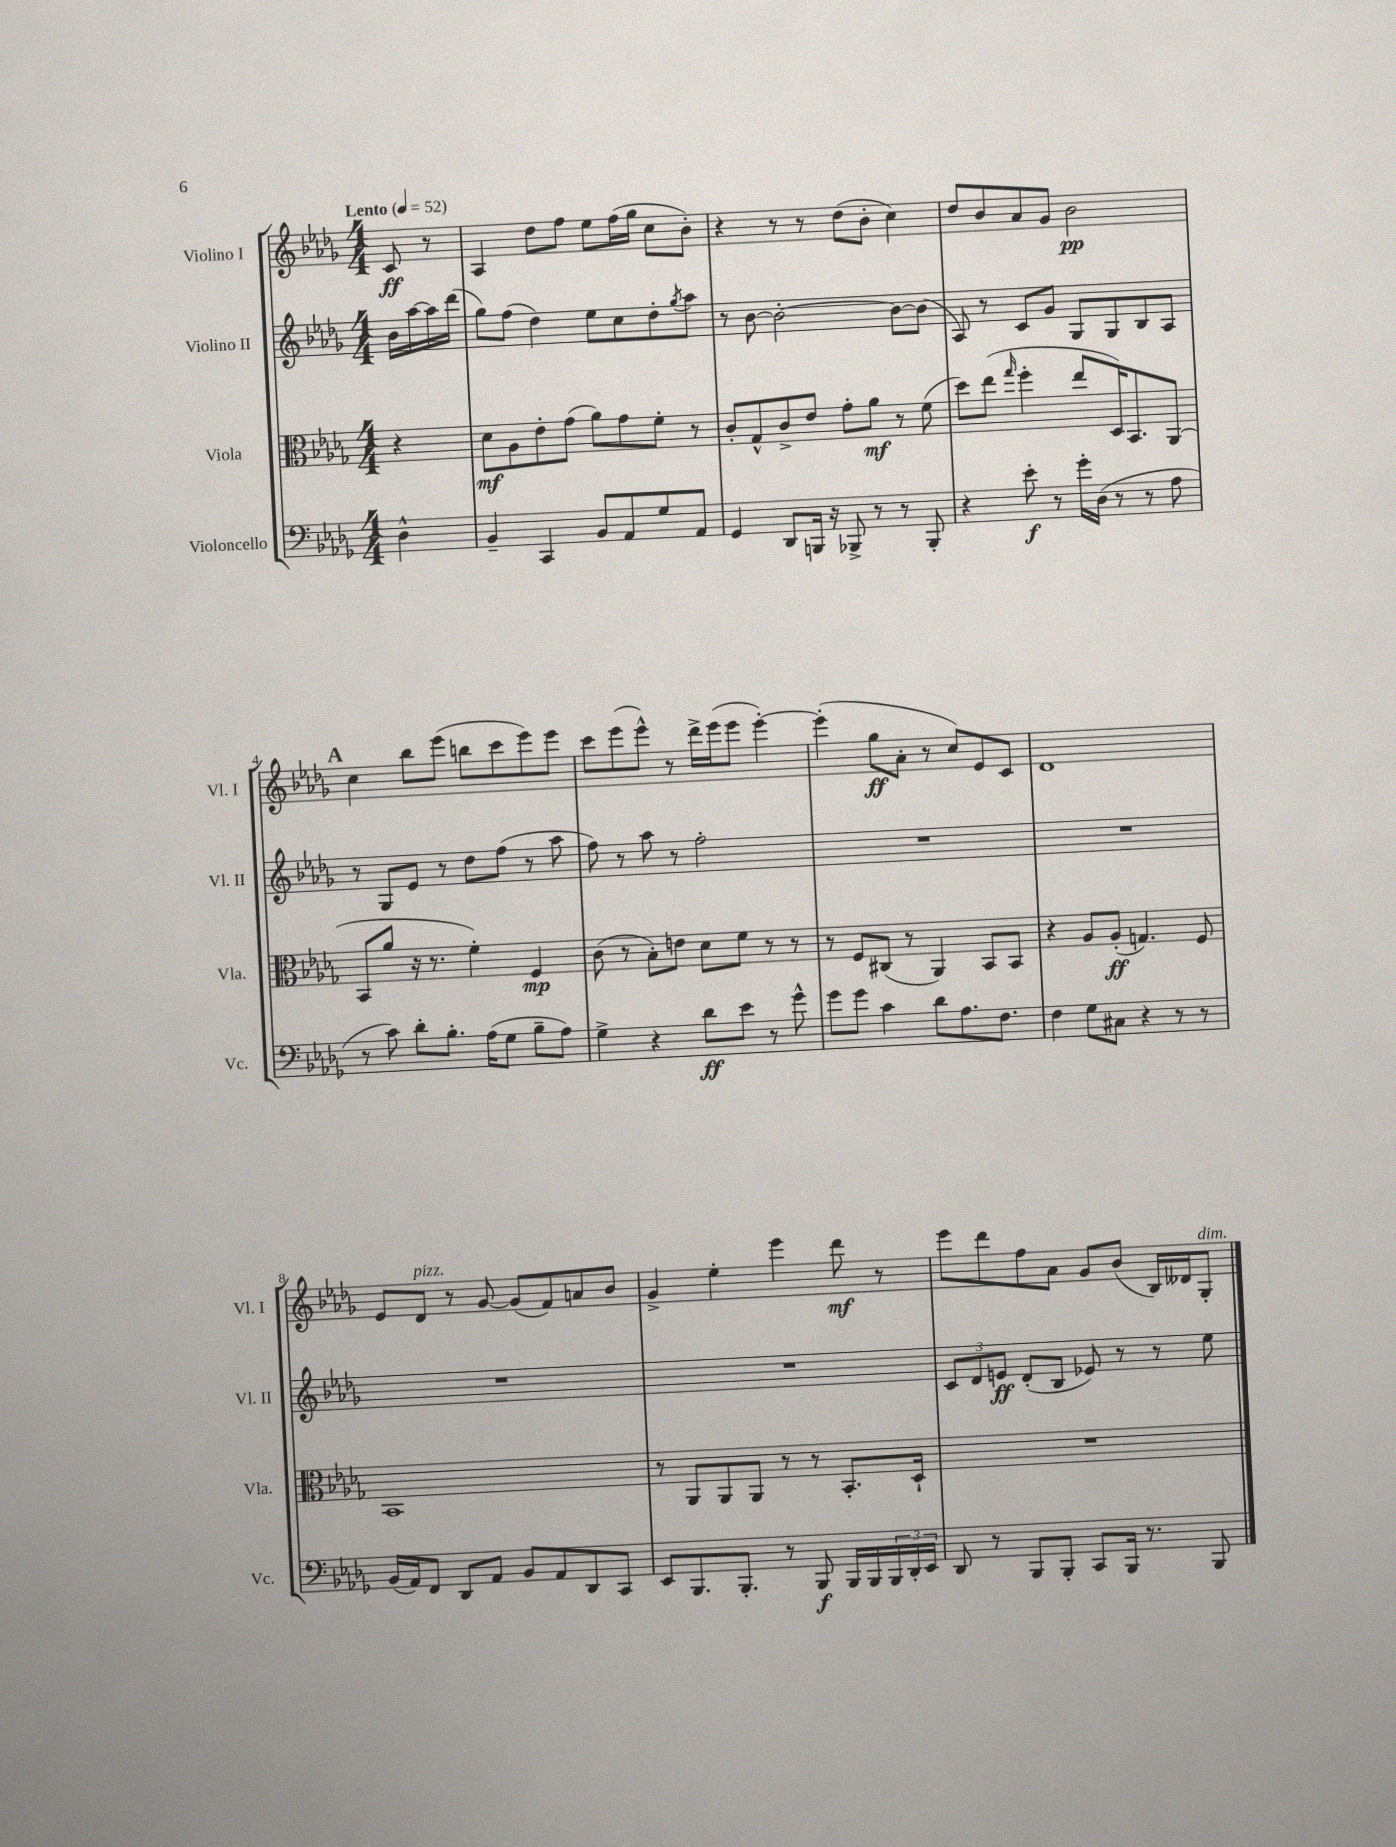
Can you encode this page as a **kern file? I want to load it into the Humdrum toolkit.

**kern	**kern	**kern	**kern
*staff4	*staff3	*staff2	*staff1
*clefF4	*clefC3	*clefG2	*clefG2
*k[b-e-a-d-g-]	*k[b-e-a-d-g-]	*k[b-e-a-d-g-]	*k[b-e-a-d-g-]
*M4/4	*M4/4	*M4/4	*M4/4
*MM52	*MM52	*MM52	*MM52
4D-^^	4r	16b-	8c
.	.	[16aa-	.
.	.	16aa-]	8r
.	.	(16ddd-	.
=	=	=	=
4BB-~	8d-	8gg-)	4A-
.	8A-	(8ff	.
4CC	8e-'	4dd-)	8dd-
.	(8g-	.	8ff
8BB-	8a-)	8ee-	8ee-
8AA-	8g-	8cc	(16ff
.	.	.	16gg-
8G-	8f'	8dd-'	8cc
.	.	8qgg-	.
8AA-	8r	8aa-	8b-')
=	=	=	=
4GG-	8c'	8r	4r
.	8G-^^	[8b-	.
8DD-	8c^	2b-'_	8r
16BBB	8e-	.	8r
16r	.	.	.
8BBB-^	8g-'	.	(8dd-
8r	8a-	.	8b-'
8r	8r	8b-_	4cc)
8BBB-'	(8f	(8b-]	.
=	=	=	=
4r	8dd-)	8A-)	8dd-
.	(8ee-	8r	8b-
.	16qqgg-	.	.
8e-'	4ff'	8c	8a-
8r	.	8g-	8g-
16g-'	8ee-	8G-	2b-
(16D-	.	.	.
8r	16D-)	8G-	.
.	8.BB-	.	.
8r	.	8B-	.
8A-	(8AA-	8A-	.
=	=	=	=
8r	8BB-	8r	4cc
8c)	8a-	8G-	.
8d-'	16r	8e-	8bb-
.	8.r	.	.
8.B-'	.	8r	(8eee-
.	4f')	8dd-	8bb
(16A-	.	.	.
8G-	.	(8ff	8ccc
8B-~	4F	8r	8eee-)
8A-)	.	8aa-	8eee-
=	=	=	=
4G-^	(8c	8ff)	8ccc
.	8r	8r	(8eee-
4r	8B-')	8aa-	8eee-^^)
.	8e	8r	8r
8d-	8d-	2ff'	16ddd-^
.	.	.	(16eee-
8e-	8f	.	8eee-
8r	8r	.	[4eee-')
8g-^^	8r	.	.
=	=	=	=
8g-	8r	1r	(4eee-']
8g-	8F	.	.
4c	(8C#	.	8gg-
.	8r	.	8a-'
8d-	4AA-)	.	8r
8.A-	.	.	8cc)
.	8BB-	.	8e-
8.F	.	.	.
.	8BB-	.	8c
=	=	=	=
4F	4r	1r	1d-
8G-	8A-	.	.
8C#	(8A-'	.	.
4r	4.G)	.	.
8r	.	.	.
8r	8F	.	.
=	=	=	=
(16BB-	1BB-	1r	8e-
16AA-)	.	.	.
8FF	.	.	8d-
8DD-	.	.	8r
8AA-	.	.	[8g-
8BB-	.	.	(8g-]
8AA-	.	.	8f)
8DD-	.	.	8a
8CC	.	.	8b-
=	=	=	=
8EE-	8r	1r	4g-^
8.BBB-	8AA-	.	.
.	8AA-	.	4ee-'
8.BBB-'	.	.	.
.	8AA-	.	.
8r	8r	.	4eee-
8BBB-	8r	.	.
16BBB-	8.BB-'	.	8ddd-
16BBB-	.	.	.
24BBB-	.	.	8r
24DD-'	.	.	.
.	16D-`	.	.
24EE-	.	.	.
=	=	=	=
8DD-	1r	12c	8eee-
.	.	12d-	.
8r	.	.	8ddd-
.	.	12e	.
8BBB-	.	(8d-'	8ff
8BBB-'	.	8B-	8a-
8CC	.	8e-)	8g-
16BBB-	.	8r	(8b-
8.r	.	.	.
.	.	8r	16B-)
.	.	.	16d--
8BBB-	.	8ee-	8G-'
==	==	==	==
*-	*-	*-	*-
